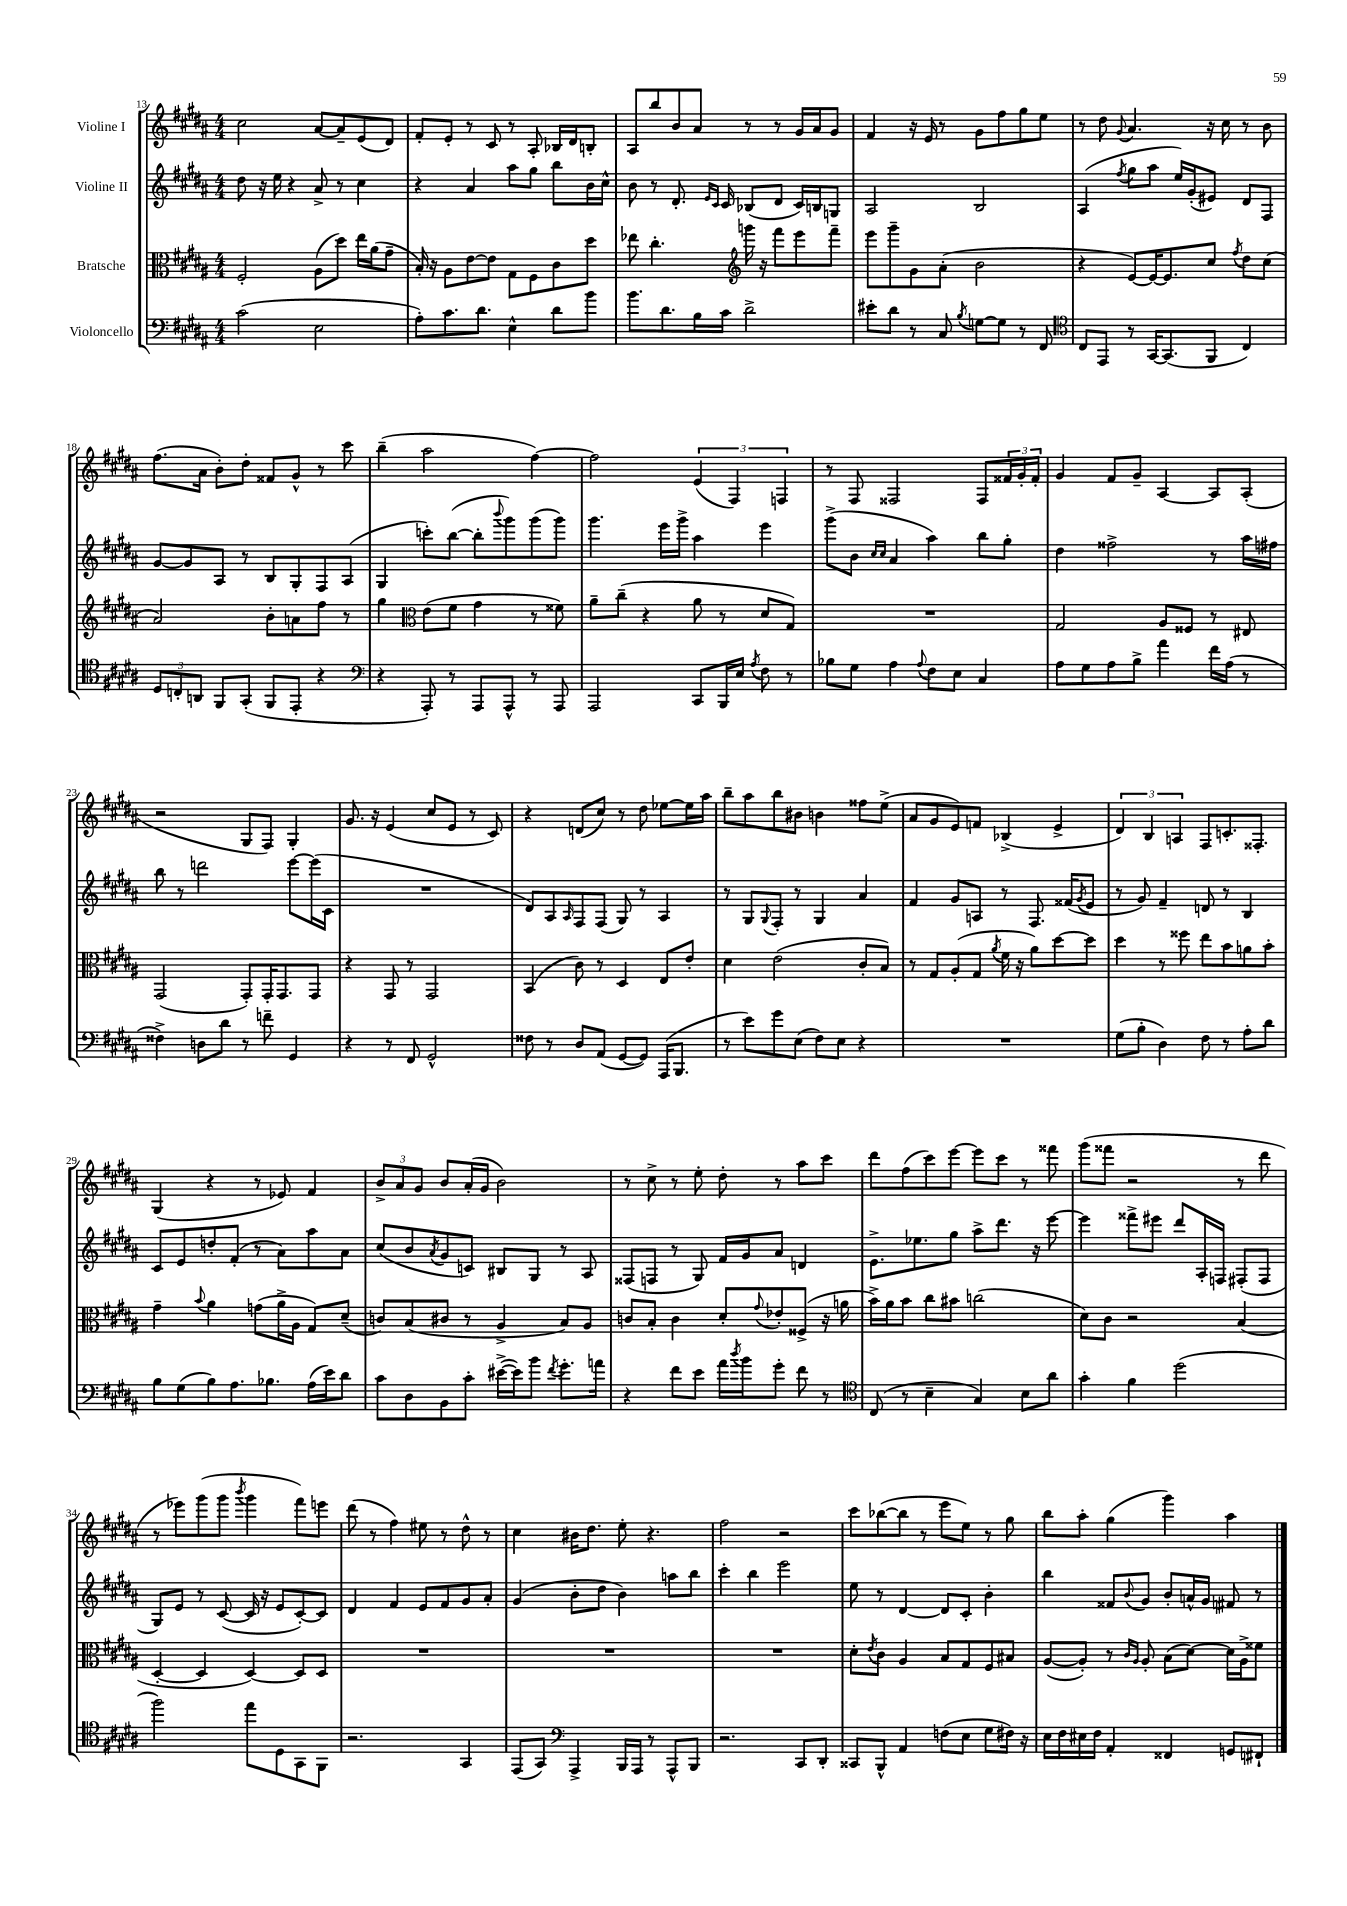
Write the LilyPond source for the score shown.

<<
\new StaffGroup <<
\new Staff = "s0" \with { instrumentName = "Violine I" } {
    \clef treble \key b \major \numericTimeSignature \time 4/4
    cis''2 ais'8~ ais'8-- e'8( dis'8) |
    fis'8-. e'8-. r8 cis'8 r8 ais8-. bes16 dis'16 b8-. |
    ais8 b''8 b'8 ais'8 r8 r8 gis'16 ais'16 gis'8 |
    fis'4 r16 e'16 r8 gis'8 fis''8 gis''8 e''8 |
    r8 dis''8 \appoggiatura { gis'8 } ais'4. r16 cis''16 r8 b'8 |
    fis''8.( ais'16 b'8-.) dis''8-. fisis'8 gis'8-^ r8 cis'''8 |
    b''4--( ais''2 fis''4~) |
    fis''2 \tuplet 3/2 { e'4( fis4) f4 } |
    r8 fis8 fisis2 fisis8 \tuplet 3/2 { fisis'16 gis'16-. fisis'16-. } |
    gis'4 fis'8 gis'8-- ais4~ ais8 ais8-.( |
    r2 gis8 fis8) gis4-. |
    gis'8. r16 e'4( cis''8 e'8 r8 cis'8) |
    r4 d'8( cis''8) r8 dis''8 ees''8~ ees''16 ais''16 |
    b''8-- ais''8 b''8 bis'8 b'4 fisis''8 e''8->( |
    ais'8 gis'8 e'8) f'8 bes4->( e'4-> |
    \tuplet 3/2 { dis'4) b4 a4 } fis8 c'8.-. fisis8.-. |
    gis4( r4 r8 ees'8) fis'4 |
    \tuplet 3/2 { b'8-> ais'8 gis'8 } b'8 ais'16-.( gis'16 b'2) |
    r8 cis''8-> r8 e''8-. dis''8-. r8 ais''8 cis'''8 |
    dis'''8 fis''8( cis'''8) e'''8~ e'''8 cis'''8 r8 fisis'''8 |
    gis'''8( fisis'''8 r2 r8 dis'''8 |
    r8 ees'''8) gis'''8( gis'''8 \acciaccatura { b'''8 } gis'''4 fis'''8) e'''8 |
    dis'''8( r8 fis''4) eis''8 r8 dis''8-^ r8 |
    cis''4 bis'16 dis''8. e''8-. r4. |
    fis''2 r2 |
    cis'''8 bes''8~( bes''8 r8 e'''8 e''8) r8 gis''8 |
    b''8 ais''8-. gis''4( gis'''4) ais''4 \bar "|." |
}
\new Staff = "s1" \with { instrumentName = "Violine II" } {
    \clef treble \key b \major \numericTimeSignature \time 4/4
    dis''8 r16 e''16 r4 ais'8-> r8 cis''4 |
    r4 ais'4 ais''8 gis''8 b''8 b'16 cis''16-^ |
    b'8 r8 dis'8.-. \grace { e'16 cis'16 } cis'16 bes8( dis'8 cis'16) b16 g8 |
    ais2 b2 |
    ais4( \acciaccatura { fis''8 } gis''8 ais''8 e''16) gis'16-.( eis'8) dis'8 fis8 |
    gis'8~ gis'8 ais8 r8 b8 gis8-. fis8 ais8( |
    gis4 c'''8-.) b''8~( b''8-. \appoggiatura { b'''8 } gis'''8) gis'''8( gis'''8) |
    gis'''4. e'''16 gis'''16-> ais''4 e'''4 |
    gis'''8->( b'8 \grace { cis''16 cis''16 } ais'4 ais''4) b''8 gis''8-. |
    dis''4 fisis''2-> r8 ais''16 fis''16 |
    b''8 r8 d'''2 e'''8~ e'''16( cis'16 |
    R1 |
    dis'8) ais8 \grace { ais16 } fis8 fis8( gis8) r8 ais4 |
    r8 gis8 \appoggiatura { gis8 } fis8-. r8 gis4 ais'4 |
    fis'4 gis'8 a8 r8 fis8. fisis'16( \acciaccatura { gis'8 } e'8 |
    r8 gis'8) fis'4-- d'8 r8 b4 |
    cis'8 e'8 d''8-. fis'8-.( r8 ais'8) ais''8 ais'8 |
    cis''8( b'8 \acciaccatura { ais'8 } gis'8 c'8) bis8 gis8 r8 ais8 |
    fisis8( f8 r8 gis8) fis'16 gis'16 ais'8 d'4 |
    e'8.-> ees''8. gis''8 ais''8-> dis'''8. r16 e'''8~ |
    e'''4 fisis'''8-> eis'''8 dis'''8 ais16-. f16 fis8-.( fis8 |
    gis8) e'8 r8 cis'8~( cis'16 r16 e'8 cis'8~-.) cis'8 |
    dis'4 fis'4 e'8 fis'8 gis'8 ais'8-. |
    gis'4( b'8-. dis''8 b'4) a''8 b''8 |
    cis'''4-. b''4 e'''2 |
    e''8 r8 dis'4~ dis'8 cis'8-. b'4-. |
    b''4 fisis'8 \appoggiatura { b'8 } gis'8 b'8-. a'16-^ gis'16 fis'8 r8 \bar "|." |
}
\new Staff = "s2" \with { instrumentName = "Bratsche" } {
    \clef alto \key b \major \numericTimeSignature \time 4/4
    fis2-. ais8( dis''8) e''16 ais'16( gis'8-- |
    b16-.) r16 ais8 e'8~ e'8 gis8 fis8 cis'8 dis''8 |
    ees''8 cis''4.-. \clef treble g'''16 r16 fis'''8 e'''8 fis'''8-- |
    e'''8 gis'''8-- gis'8 ais'8-.( b'2 |
    r4 e'8~) e'16~ e'8. cis''8 \acciaccatura { fis''8 } dis''8 cis''8( |
    ais'2) b'8-. a'8 fis''8 r8 |
    gis''4 \clef alto e'8( fis'8 gis'4 r8 fisis'8) |
    ais'8-- cis''8--( r4 ais'8 r8 dis'8 gis8) |
    R1 |
    gis2 ais8 fisis8 r8 eis8 |
    gis,2( gis,8-.) gis,16-. gis,8. gis,8 |
    r4 gis,8 r8 gis,2 |
    b,4( cis'8) r8 dis4 e8 e'8-. |
    dis'4 e'2( cis'8-. b8) |
    r8 gis8 ais8-.( gis8 \acciaccatura { ais'8 } fis'16 r16 ais'8) dis''8~ dis''8 |
    dis''4 r8 fisis''8 e''8 b'8 a'8 b'8-. |
    gis'4-- \appoggiatura { b'8 } ais'4 g'8( ais'16-> ais16 gis8) dis'8--( |
    c'8) b8( cis'8 r8 ais4-> b8) ais8 |
    c'8 b8-. c'4 dis'8-. \appoggiatura { gis'8 } ees'8-. fisis8->( r16 a'16 |
    b'16->) ais'16 b'8 cis''8 bis'8 c''2( |
    dis'8) cis'8 r2 b4( |
    dis4~-. dis4 dis4~) dis8 dis8 |
    R1 |
    R1 |
    R1 |
    dis'8-. \acciaccatura { e'8 } cis'8 ais4 b8 gis8 fis8 bis8 |
    ais8~( ais8-.) r8 \grace { cis'16 ais16 } ais8-. b8( dis'8~) dis'16 ais16-> fisis'8 \bar "|." |
}
\new Staff = "s3" \with { instrumentName = "Violoncello" } {
    \clef bass \key b \major \numericTimeSignature \time 4/4
    cis'2( e2 |
    ais8-.) cis'8. dis'8. e4-^ dis'8 b'8 |
    b'8. dis'8. b16 cis'16 dis'2-> |
    eis'8-. dis'8 r8 cis8 \acciaccatura { b8 } g8~ g8 r8 fis,8 |
    \clef tenor cis8 e,8 r8 gis,16~ gis,8.( fis,8 cis4) |
    \tuplet 3/2 { dis8 c8-. a,8 } fis,8 gis,8-.( fis,8 e,8-. r4 |
    \clef bass r4 ais,,8-.) r8 ais,,8 ais,,8-^ r8 ais,,8 |
    ais,,2 cis,8 b,,16 e16 \acciaccatura { ais8 } fis8 r8 |
    bes8 gis8 ais4 \appoggiatura { ais8 } fis8 e8 cis4 |
    ais8 gis8 ais8 b8-> ais'4 fis'16 ais16( r8 |
    fisis4->) d8 dis'8 r8 f'8-- gis,4 |
    r4 r8 fis,8 gis,2-^ |
    fisis8 r8 dis8 ais,8( gis,8~ gis,8) ais,,16( b,,8. |
    r8 e'8) gis'8 e8( fis8) e8 r4 |
    R1 |
    gis8( b8-. dis4) fis8 r8 ais8-. dis'8 |
    b8 gis8( b8) ais8. bes8. ais16( e'16) dis'8 |
    cis'8 dis8 b,8 cis'8-. eis'16~->( eis'16) b'8 \acciaccatura { fis'8 } gis'8.-. a'16 |
    r4 fis'8 e'8 ais'16 \acciaccatura { dis''8 } b'16 gis'8-. fis'8 r8 |
    \clef tenor cis8( r8 b4-- gis4) b8 ais'8 |
    gis'4-. fis'4 dis''2( |
    fis''2) e''8 dis8 gis,8 fis,8 |
    r2. gis,4 |
    e,8( gis,8) \clef bass ais,,4-> b,,16 ais,,16 r8 ais,,8-^ b,,8 |
    r2. cis,8 dis,8-. |
    cisis,8 b,,8-^ ais,4 f8( e8 gis8 fis16) r16 |
    e16 fis16 eis16 fis16 ais,4-. fisis,4 g,8 fis,8-! \bar "|." |
}
>>
>>
\layout { \context { \Score currentBarNumber = #13 } }
